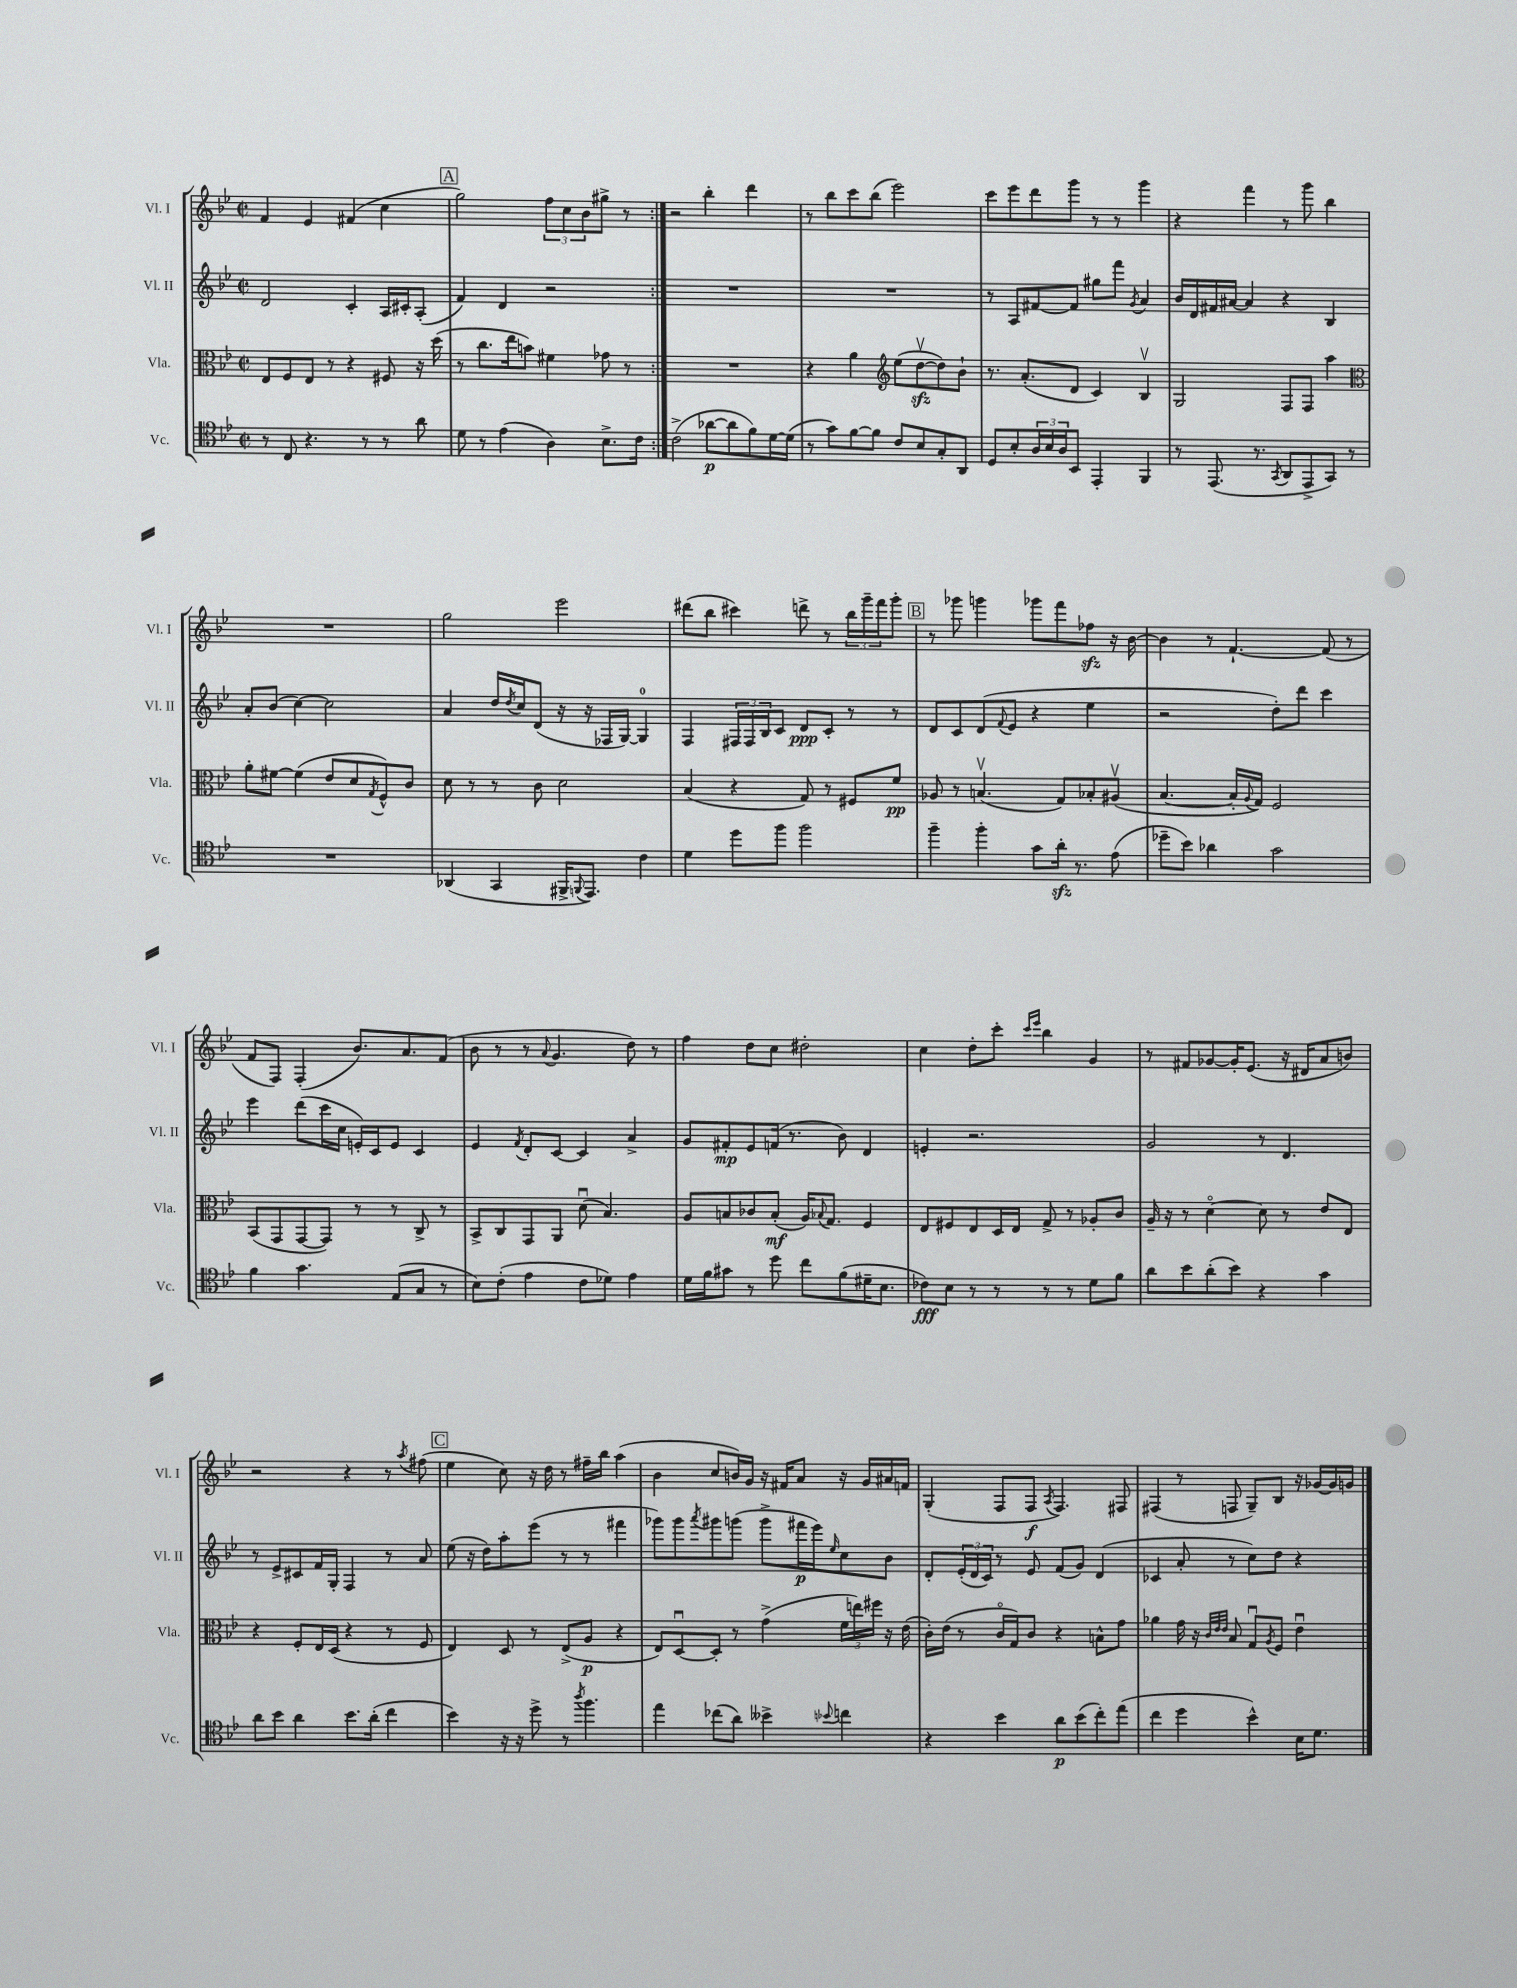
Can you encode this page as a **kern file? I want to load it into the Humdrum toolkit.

**kern	**dynam	**kern	**dynam	**kern	**dynam	**kern	**dynam
*part4	*part4	*part3	*part3	*part2	*part2	*part1	*part1
*staff4	*staff4	*staff3	*staff3	*staff2	*staff2	*staff1	*staff1
*I"Vc.	*	*I"Vla.	*	*I"Vl. II	*	*I"Vl. I	*
*I'Vc.	*	*I'Vla.	*	*I'Vl. II	*	*I'Vl. I	*
*clefC4	*	*clefC3	*	*clefG2	*	*clefG2	*
*k[b-e-]	*	*k[b-e-]	*	*k[b-e-]	*	*k[b-e-]	*
*M2/2	*	*M2/2	*	*M2/2	*	*M2/2	*
*met(c|)	*	*met(c|)	*	*met(c|)	*	*met(c|)	*
=36	=36	=36	=36	=36	=36	=36	=36
8r	.	8E-/L	.	2d/	.	4f/	.
8C/	.	8F/	.	.	.	.	.
4.r	.	8E-/J	.	.	.	4e-/	.
.	.	8r	.	.	.	.	.
.	.	4r	.	4c'/	.	(4f#X/	.
8r	.	.	.	.	.	.	.
8r	.	8F#X/	.	16A/LL	.	4cc\	.
.	.	.	.	16c#X'/J	.	.	.
8a\	.	16r	.	(8A'/J	.	.	.
.	.	(16dd\	.	.	.	.	.
!!LO:REH:place=s1:t=A
=37	=37	=37	=37	=37	=37	=37	=37
8d\	.	8r	.	4f/)	.	2gg\)	.
8r	.	8.cc\L	.	.	.	.	.
(4e-\	.	.	.	4d/	.	.	.
.	.	16ee-\k	.	.	.	.	.
.	.	8bn\J)	.	.	.	.	.
4A\)	.	4f#X\	.	2r	.	12ff\L	.
.	.	.	.	.	.	12cc\	.
.	.	.	.	.	.	12b-\	.
8.B-^\L	.	8g-X\	.	.	.	8gg#X^\J	.
.	.	8r	.	.	.	8r	.
16c\Jk	.	.	.	.	.	.	.
=38:|!	=38:|!	=38:|!	=38:|!	=38:|!	=38:|!	=38:|!	=38:|!
(2c^\	.	1r	.	1r	.	2r	.
[8a-X\L	p	.	.	.	.	4bb-'\	.
8a-\]	.	.	.	.	.	.	.
8f\)	.	.	.	.	.	4ddd\	.
[16d\L	.	.	.	.	.	.	.
(16d\JJ]	.	.	.	.	.	.	.
=39	=39	=39	=39	=39	=39	=39	=39
8r	.	4r	.	1r	.	8r	.
8g\L)	.	.	.	.	.	8bb-\L	.
[8f\	.	4a\	.	.	.	8ccc\	.
8f\J]	.	.	.	.	.	(8bb-\J	.
*	*	*clefG2	*	*	*	*	*
8c/L	.	(8ee-\L	.	.	.	2eee-\)	.
8B-/	.	[8ddzzv\	.	.	.	.	.
8G'/	.	8dd\])	.	.	.	.	.
8AA/J	.	8b-`\J	.	.	.	.	.
=40	=40	=40	=40	=40	=40	=40	=40
8D/L	.	8.r	.	8r	.	8ccc\L	.
8B-'/	.	.	.	8A/L	.	8eee-\	.
.	.	(8.a'/L	.	.	.	.	.
24A/L	.	.	.	[8f#X/	.	8ddd\	.
24B-/	.	.	.	.	.	.	.
24A/J	.	.	.	.	.	.	.
8BB-/J	.	8d/J	.	8f#/J]	.	8ggg\J	.
4EE-'/	.	4c/)	.	8gg#X\L	.	8r	.
.	.	.	.	8fff\J	.	8r	.
.	.	.	.	8qg/	.	.	.
4FF/	.	4B-v/	.	4a/	.	4ggg\	.
=41	=41	=41	=41	=41	=41	=41	=41
8r	.	2G/	.	16b-/LL	.	4r	.
.	.	.	.	16d/	.	.	.
(8.EE-/	.	.	.	16f#X/	.	.	.
.	.	.	.	[16a#X/JJ	.	.	.
.	.	.	.	4a#/]	.	4fff\	.
8.r	.	.	.	.	.	.	.
8qGG/	.	.	.	.	.	.	.
8AA/L	.	8F/L	.	4r	.	8r	.
8EE-^/	.	8F/J	.	.	.	8ggg\	.
8GG/J)	.	4aa\	.	4B-/	.	4bb-\	.
8r	.	.	.	.	.	.	.
!!LO:LB:g=z
=42	=42	=42	=42	=42	=42	=42	=42
*	*	*clefC3	*	*	*	*	*
1r	.	8a'\L	.	8a'/L	.	1r	.
.	.	[8f#X\J	.	(8b-/J	.	.	.
.	.	(4f#\]	.	[4cc\)	.	.	.
.	.	8e-/L	.	2cc\]	.	.	.
.	.	8d/	.	.	.	.	.
.	.	8qG/	.	.	.	.	.
.	.	8F^^/)	.	.	.	.	.
.	.	8c/J	.	.	.	.	.
=43	=43	=43	=43	=43	=43	=43	=43
(4AA-X/	.	8d\	.	4a/	.	2gg\	.
.	.	8r	.	.	.	.	.
4GG/	.	8r	.	16dd/LL	.	.	.
.	.	.	.	8qdd/	.	.	.
.	.	.	.	16cc/J	.	.	.
.	.	8c\	.	(8d/J	.	.	.
16FF#X^/KL	.	2d\	.	16r	.	2eee-\	.
8qqFFn/	.	.	.	.	.	.	.
8.EE-/J)	.	.	.	16r	.	.	.
.	.	.	.	16F-X/LL	.	.	.
.	.	.	.	[16G/JJ)	.	.	.
4c\	.	.	.	4G/]	.	.	.
=44	=44	=44	=44	=44	=44	=44	=44
4d\	.	(4B-/	.	4F/	.	(8ddd#X\L	.
.	.	.	.	.	.	8bb-\J	.
8dd\L	.	4r	.	24F#X/LL	.	4ccc#X\)	.
.	.	.	.	24F#/	.	.	.
.	.	.	.	24B-/J	.	.	.
8ff\J	.	.	.	8c/J	.	.	.
2ff\	.	8G/)	.	8d/L	ppp	8dddn^\	.
.	.	8r	.	8c'/J	.	8r	.
.	.	8F#X/L	.	8r	.	24bb-\LL	.
.	.	.	.	.	.	24ggg~\	.
.	.	.	.	.	.	24fff\J	.
.	.	8f/J	pp	8r	.	8ggg'\J	.
!!LO:REH:place=s1:t=B
=45	=45	=45	=45	=45	=45	=45	=45
4ff~\	.	8A-X/	.	8d/L	.	8r	.
.	.	8r	.	8c/	.	8ggg-X\	.
4ff'\	.	(4.Bnv/	.	(8d/	.	4gggn\	.
.	.	.	.	8qqf/	.	.	.
.	.	.	.	8e-/J	.	.	.
8g\L	.	.	.	4r	.	8ggg-X\L	.
16azz'\Jk	.	8G/L)	.	.	.	8fff\	.
8.r	.	.	.	.	.	.	.
.	.	8B-X'/	.	4ee-\	.	8ff-Xzz\J	.
(8e-\	.	(8A#Xv/J	.	.	.	16r	.
.	.	.	.	.	.	[16b-\	.
=46	=46	=46	=46	=46	=46	=46	=46
8dd-X~\L	.	[4.B-/	.	2r	.	4b-\]	.
8b-\J)	.	.	.	.	.	.	.
4a-X\	.	.	.	.	.	8r	.
.	.	16B-'/LL]	.	.	.	[4.f`/	.
.	.	8qqA/	.	.	.	.	.
.	.	16G/JJ)	.	.	.	.	.
2g\	.	2F/	.	8dd'\L)	.	.	.
.	.	.	.	8ddd\J	.	.	.
.	.	.	.	4ccc\	.	(8f/]	.
.	.	.	.	.	.	8r	.
!!LO:LB:g=z
=47	=47	=47	=47	=47	=47	=47	=47
4f\	.	(8BB-/L	.	4eee-\	.	8f/L	.
.	.	8GG/	.	.	.	8F/J)	.
4.g\	.	[8GG/	.	(8ddd\L	.	(4F'/	.
.	.	8GG/J])	.	16ccc\L	.	.	.
.	.	.	.	16cc\JJ	.	.	.
.	.	8r	.	16en'/LL)	.	8.b-/L)	.
.	.	.	.	16c/J	.	.	.
(8E-/L	.	8r	.	8e/J	.	.	.
.	.	.	.	.	.	8.a/	.
8G/J	.	8C^/	.	4c/	.	.	.
8r	.	8r	.	.	.	(8f/J	.
=48	=48	=48	=48	=48	=48	=48	=48
8B-\L)	.	8BB-^/L	.	4e-/	.	8b-\	.
(8c'\J	.	8C/	.	.	.	8r	.
.	.	.	.	8qf/	.	.	.
4e-\	.	8GG/	.	8d'/L	.	8r	.
.	.	.	.	.	.	8qqa/	.
.	.	8AA/J	.	[8c/J	.	4.g/	.
8c\L	.	(8du\	.	4c/]	.	.	.
8d-X\J)	.	4.B-/)	.	.	.	.	.
4e-\	.	.	.	4a^/	.	8dd\)	.
.	.	.	.	.	.	8r	.
=49	=49	=49	=49	=49	=49	=49	=49
16d\LL	.	8A/L	.	8g/L	.	4ff\	.
16f\J	.	.	.	.	.	.	.
8g#X\J	.	8Bn/	.	8f#X'/	mp	.	.
8r	.	8c-X/	.	8e-/	.	8dd\L	.
8dd\	.	(8B'/J	mf	(16fn/Jk	.	8cc\J	.
.	.	.	.	8.r	.	.	.
8cc\L	.	16A/KL)	.	.	.	2dd#X'\	.
.	.	8qqB-X/	.	.	.	.	.
.	.	8.G/J	.	.	.	.	.
(8f\	.	.	.	8b-\)	.	.	.
16d#X~\K	.	4F/	.	4d/	.	.	.
8.B-\J	.	.	.	.	.	.	.
=50	=50	=50	=50	=50	=50	=50	=50
8c-X\L)	fff	8E-/L	.	4en'/	.	4cc\	.
8B-\J	.	8F#X/	.	.	.	.	.
8r	.	8E-/	.	2.r	.	8dd'\L	.
8r	.	16D/L	.	.	.	8ccc'\J	.
.	.	16E-/JJ	.	.	.	.	.
.	.	.	.	.	.	16qqccc/LL	.
.	.	.	.	.	.	16qqeee-/JJ	.
8r	.	8G^/	.	.	.	4bb-\	.
8r	.	8r	.	.	.	.	.
8d\L	.	8A-X'/L	.	.	.	4g/	.
8f\J	.	8c/J	.	.	.	.	.
=51	=51	=51	=51	=51	=51	=51	=51
8a\L	.	16A~/	.	2g/	.	8r	.
.	.	16r	.	.	.	.	.
8b-\	.	8r	.	.	.	8f#X/L	.
(8a'\	.	[4d\	.	.	.	[8g-X/	.
8b-\J)	.	.	.	.	.	16g-'/K]	.
.	.	.	.	.	.	(8.e-/J	.
4r	.	8d\]	.	8r	.	.	.
.	.	8r	.	4.d/	.	16r	.
.	.	.	.	.	.	16d#X/KL	.
4g\	.	8e-/L	.	.	.	8a/	.
.	.	8E-/J	.	.	.	8bn/J)	.
!!LO:LB:g=z
=52	=52	=52	=52	=52	=52	=52	=52
8a\L	.	4r	.	8r	.	2r	.
8b-\J	.	.	.	8e-^/L	.	.	.
4a\	.	8F'/L	.	8c#X/	.	.	.
.	.	16E-/L	.	16f/L	.	.	.
.	.	(16D/JJ	.	16G'/JJ	.	.	.
8.b-\L	.	4r	.	4F/	.	4r	.
(16a'\Jk	.	.	.	.	.	.	.
4cc\	.	8r	.	8r	.	8r	.
.	.	.	.	.	.	8qaa/	.
.	.	8F/	.	8a/	.	(8ff#X\	.
!!LO:REH:place=s1:t=C
=53	=53	=53	=53	=53	=53	=53	=53
4b-\)	.	4E-/)	.	(8ee-\	.	4ee-\	.
.	.	.	.	16r	.	.	.
.	.	.	.	16dd\KL)	.	.	.
16r	.	8D/	.	8aa'\	.	8cc\)	.
16r	.	.	.	.	.	.	.
8dd^\	.	8r	.	(8eee-\J	.	16r	.
.	.	.	.	.	.	16dd\	.
8r	.	(8E-^/L	.	8r	.	8r	.
8qaa/	.	.	.	.	.	.	.
4.ff\	.	8A/J	p	8r	.	16ff#X~\LL	.
.	.	.	.	.	.	16bb-\JJ	.
.	.	4r	.	4fff#X\	.	(4aa\	.
=54	=54	=54	=54	=54	=54	=54	=54
4ee-\	.	8E-/L)	.	8ggg-X\L)	.	4b-\	.
.	.	[8Du/	.	8ggg-\	.	.	.
.	.	.	.	8qaaa/	.	.	.
(8cc-X\L	.	8D'/J]	.	8ggg#X\	.	8cc/L	.
8a\J)	.	8r	.	(8gggn\J	.	16bn/L)	.
.	.	.	.	.	.	16g/JJ	.
4b--X^\	.	(4g^\	.	8ggg^\L	.	16r	.
.	.	.	.	.	.	16f#X/KL	.
.	.	.	.	16fff#X\L	p	8a/J	.
.	.	.	.	16eee-\J)	.	.	.
8qqb-X/	.	.	.	16qqee-/	.	.	.
4ccn\	.	24f\LL	.	8cc\	.	16r	.
.	.	24een\)	.	.	.	.	.
.	.	.	.	.	.	16g/LL	.
.	.	24ff#X\JJ	.	.	.	.	.
.	.	16r	.	8b-\J	.	16a#X/	.
.	.	(16e-\	.	.	.	16fn/JJ	.
=55	=55	=55	=55	=55	=55	=55	=55
4r	.	16c'\LL)	.	8d'/L	.	(4G'/	.
.	.	(16e-\JJ	.	.	.	.	.
.	.	8r	.	(24e-'/L	.	.	.
.	.	.	.	24d/	.	.	.
.	.	.	.	24c/JJ)	.	.	.
4b-\	.	16c/LL	.	8r	.	8F/L	.
.	.	16G/J)	.	.	.	.	.
.	.	8c/J	.	8e-/	.	8F/J	f
.	.	.	.	.	.	8qA/	.
8a\L	p	4r	.	(8f/L	.	4.F/)	.
(8b-\	.	.	.	8g/J)	.	.	.
8cc'\)	.	8Bn^^\L	.	(4d/	.	.	.
(8ee-\J	.	8g\J	.	.	.	8F#X/	.
=56	=56	=56	=56	=56	=56	=56	=56
4cc\	.	4a-X\	.	4c-X/	.	(4F#X/	.
4dd\	.	16g\	.	8a'/	.	8r	.
.	.	16r	.	.	.	.	.
.	.	32qqc/LLL	.	.	.	.	.
.	.	32qqe-/	.	.	.	.	.
.	.	32qqe-/JJJ	.	.	.	.	.
.	.	8B-/	.	8r	.	8Fn/	.
4b-^^\)	.	8Gu/L	.	8cc\L)	.	8G~/L)	.
.	.	8qA/	.	.	.	.	.
.	.	8F/J	.	8dd\J	.	8B-/J	.
16B-\KL	.	4e-u\	.	4r	.	16r	.
8.d\J	.	.	.	.	.	[16g-X/LL	.
.	.	.	.	.	.	16g-/]	.
.	.	.	.	.	.	16gn/JJ	.
==	==	==	==	==	==	==	==
*-	*-	*-	*-	*-	*-	*-	*-
